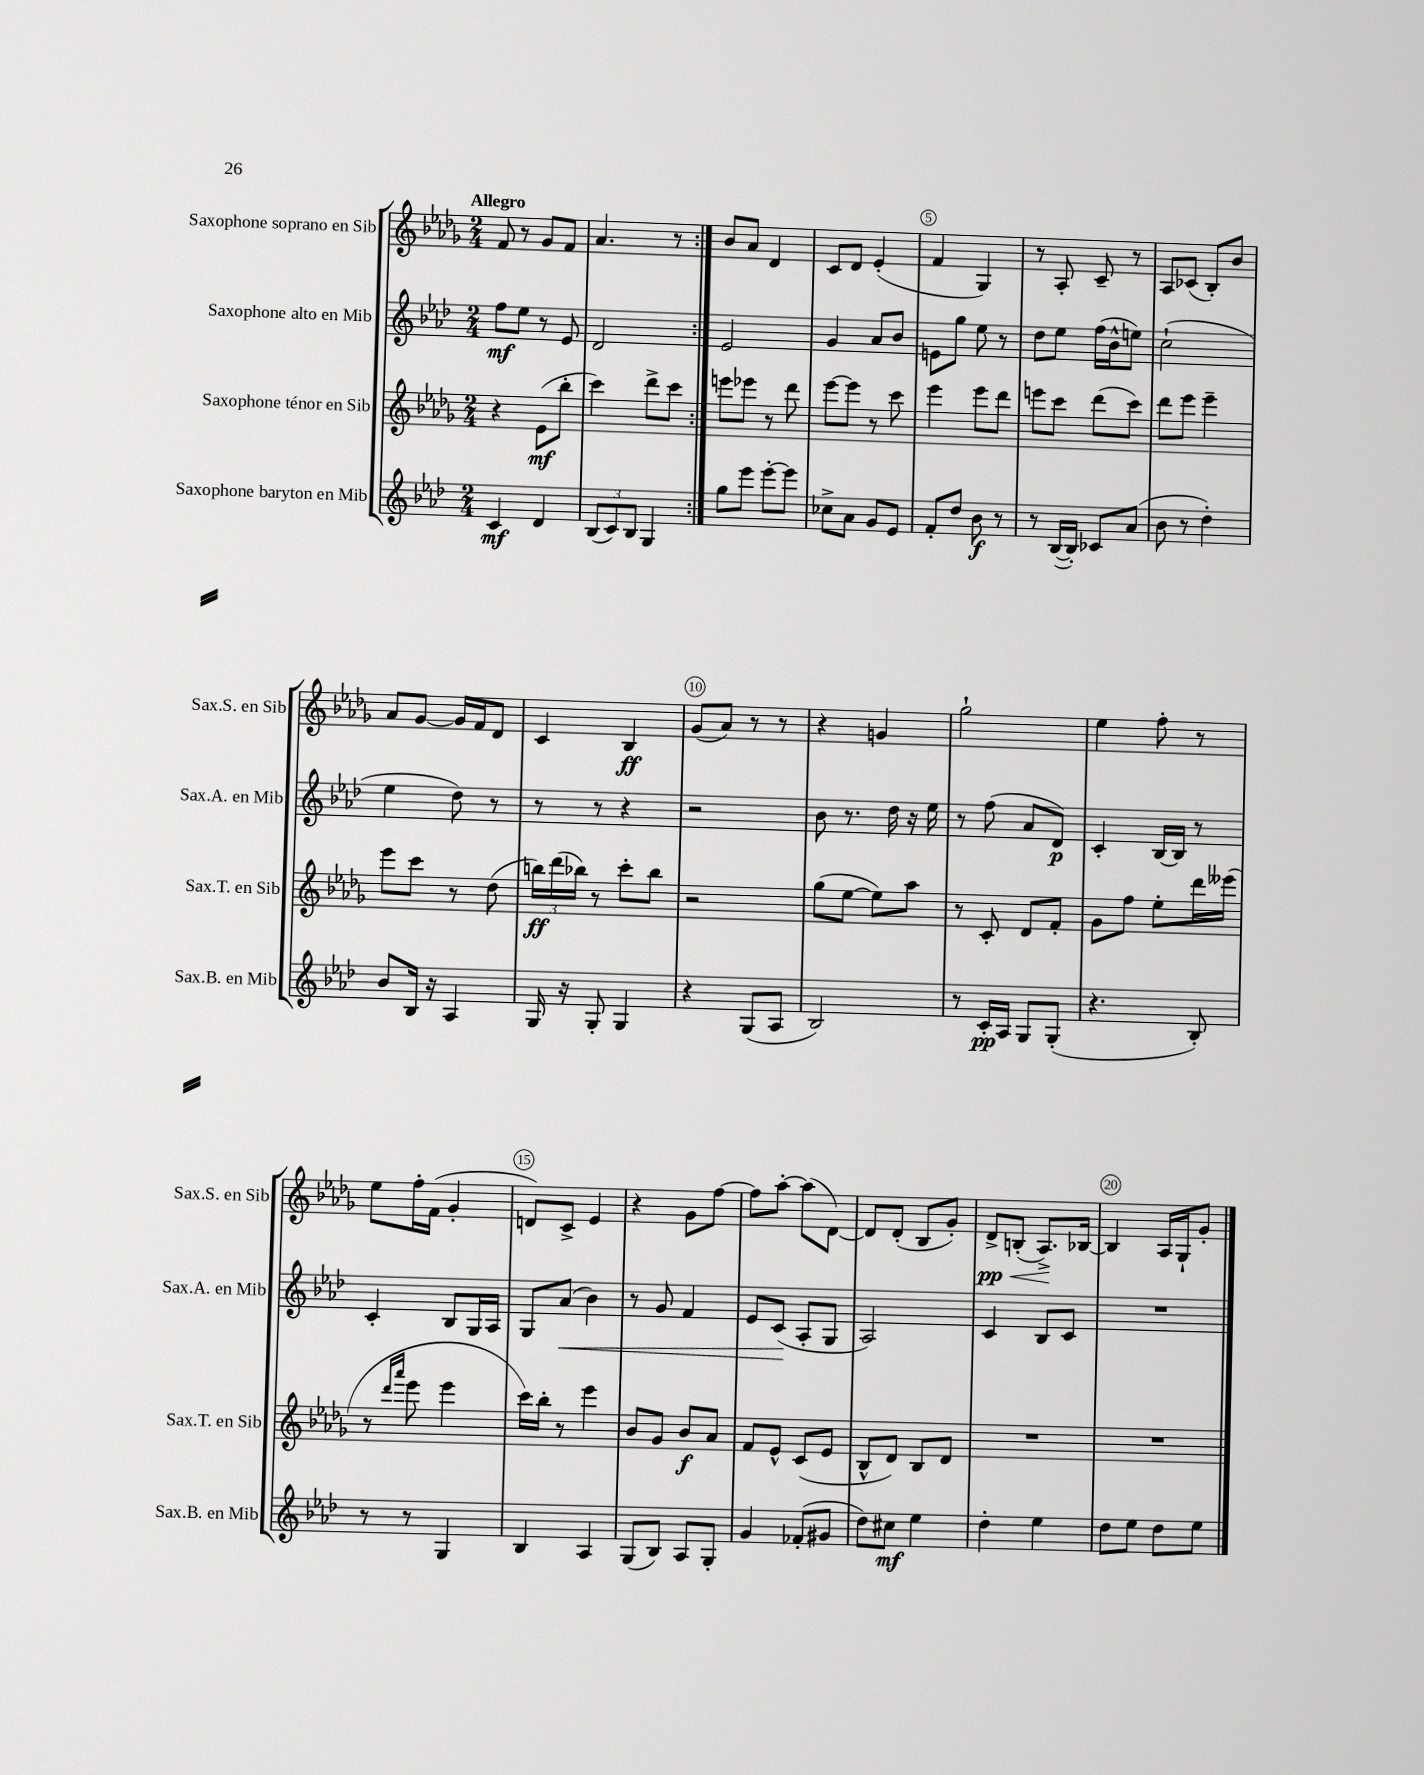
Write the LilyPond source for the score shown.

<<
\new StaffGroup <<
\new Staff = "s0" \with { instrumentName = "Saxophone soprano en Sib" shortInstrumentName = "Sax.S. en Sib" } {
    \clef treble \key des \major \numericTimeSignature \time 2/4 \tempo "Allegro"
    \repeat volta 2 { f'8 r8 ges'8 f'8 |
    aes'4. r8 | }
    bes'8 aes'8 des'4 |
    c'8 des'8 ees'4-.( |
    f'4 ges4) |
    r8 aes8-. c'8-- r8 |
    aes8 ces'8( bes8-.) bes'8 |
    aes'8 ges'8~ ges'16 f'16 des'8 |
    c'4 bes4\ff |
    ges'8( aes'8) r8 r8 |
    r4 g'4 |
    ges''2-! |
    ees''4 f''8-. r8 |
    ees''8 f''16-. f'16( ges'4-. |
    d'8) c'8-> ees'4 |
    r4 ges'8 f''8~ |
    f''8 aes''8~-. aes''8( des'8~) |
    des'8 des'8-.( bes8 ges'8-.) |
    des'8->\pp\< b8-.( aes8.->\!) bes16~ |
    bes4 aes16 ges16-! ges'8-. \bar "|." |
}
\new Staff = "s1" \with { instrumentName = "Saxophone alto en Mib" shortInstrumentName = "Sax.A. en Mib" } {
    \clef treble \key aes \major \numericTimeSignature \time 2/4
    \repeat volta 2 { f''8\mf ees''8 r8 ees'8 |
    des'2 | }
    ees'2 |
    g'4 aes'8 bes'8 |
    e'8 g''8 ees''8 r8 |
    des''8 ees''8 f''16( bes'16-^ e''8) |
    c''2-!( |
    ees''4 des''8) r8 |
    r8 r8 r4 |
    r2 |
    bes'8 r8. des''16 r16 ees''16 |
    r8 f''8( aes'8 des'8\p) |
    c'4-. bes16~ bes16 r8 |
    c'4-. bes8 g16 aes16 |
    g8 aes'8\<( bes'4) |
    r8 g'8 f'4 |
    ees'8 c'8\!( aes8-. g8 |
    aes2) |
    c'4 bes8 c'8 |
    R2 \bar "|." |
}
\new Staff = "s2" \with { instrumentName = "Saxophone ténor en Sib" shortInstrumentName = "Sax.T. en Sib" } {
    \clef treble \key des \major \numericTimeSignature \time 2/4
    \repeat volta 2 { r4 ees'8\mf( bes''8-. |
    c'''4) des'''8-> c'''8 | }
    e'''8 ees'''8 r8 des'''8 |
    ees'''8~ ees'''8 r8 c'''8 |
    ees'''4 ees'''8 des'''8 |
    e'''8 c'''8 des'''8( c'''8) |
    des'''8 ees'''8 ees'''4-- |
    ees'''8 c'''8 r8 des''8( |
    \tuplet 3/2 { b''16\ff) des'''16( bes''16) } r8 c'''8-. bes''8 |
    r2 |
    ges''8( ees''8~ ees''8) aes''8 |
    r8 c'8-. des'8 f'8-. |
    ges'8 f''8 ees''8-. des'''16 eeses'''16( |
    r8 \grace { des'''16 aes'''16 } ees'''8 ees'''4 |
    c'''16) bes''16-. r8 ees'''4 |
    bes'8 ges'8 bes'8\f aes'8 |
    f'8 ees'8-^ c'8( ees'8 |
    bes8-^ des'8) bes8 des'8 |
    R2 |
    R2 \bar "|." |
}
\new Staff = "s3" \with { instrumentName = "Saxophone baryton en Mib" shortInstrumentName = "Sax.B. en Mib" } {
    \clef treble \key aes \major \numericTimeSignature \time 2/4
    \repeat volta 2 { c'4\mf des'4 |
    \tuplet 3/2 { bes8( c'8) bes8 } g4 | }
    g''8 ees'''8 ees'''8~-. ees'''8 |
    ces''8-> aes'8 g'8 ees'8 |
    f'8-. des''8 bes'8\f r8 |
    r8 bes16~( bes16-.) ces'8 aes'8( |
    bes'8 r8 des''4-.) |
    bes'8 bes16 r16 aes4 |
    g16 r16 g8-. g4 |
    r4 g8( aes8 |
    bes2) |
    r8 c'16-.\pp aes16 g8 g8-.( |
    r4. bes8-.) |
    r8 r8 g4 |
    bes4 aes4 |
    g8( bes8) aes8 g8-. |
    g'4 fes'8-.( gis'8 |
    des''8) cis''8\mf ees''4 |
    des''4-. ees''4 |
    des''8 ees''8 des''8 ees''8 \bar "|." |
}
>>
>>
\layout { \context { \Score \override BarNumber.break-visibility = ##(#f #t #t) barNumberVisibility = #(every-nth-bar-number-visible 5) \override BarNumber.stencil = #(make-stencil-circler 0.1 0.3 ly:text-interface::print) } }
